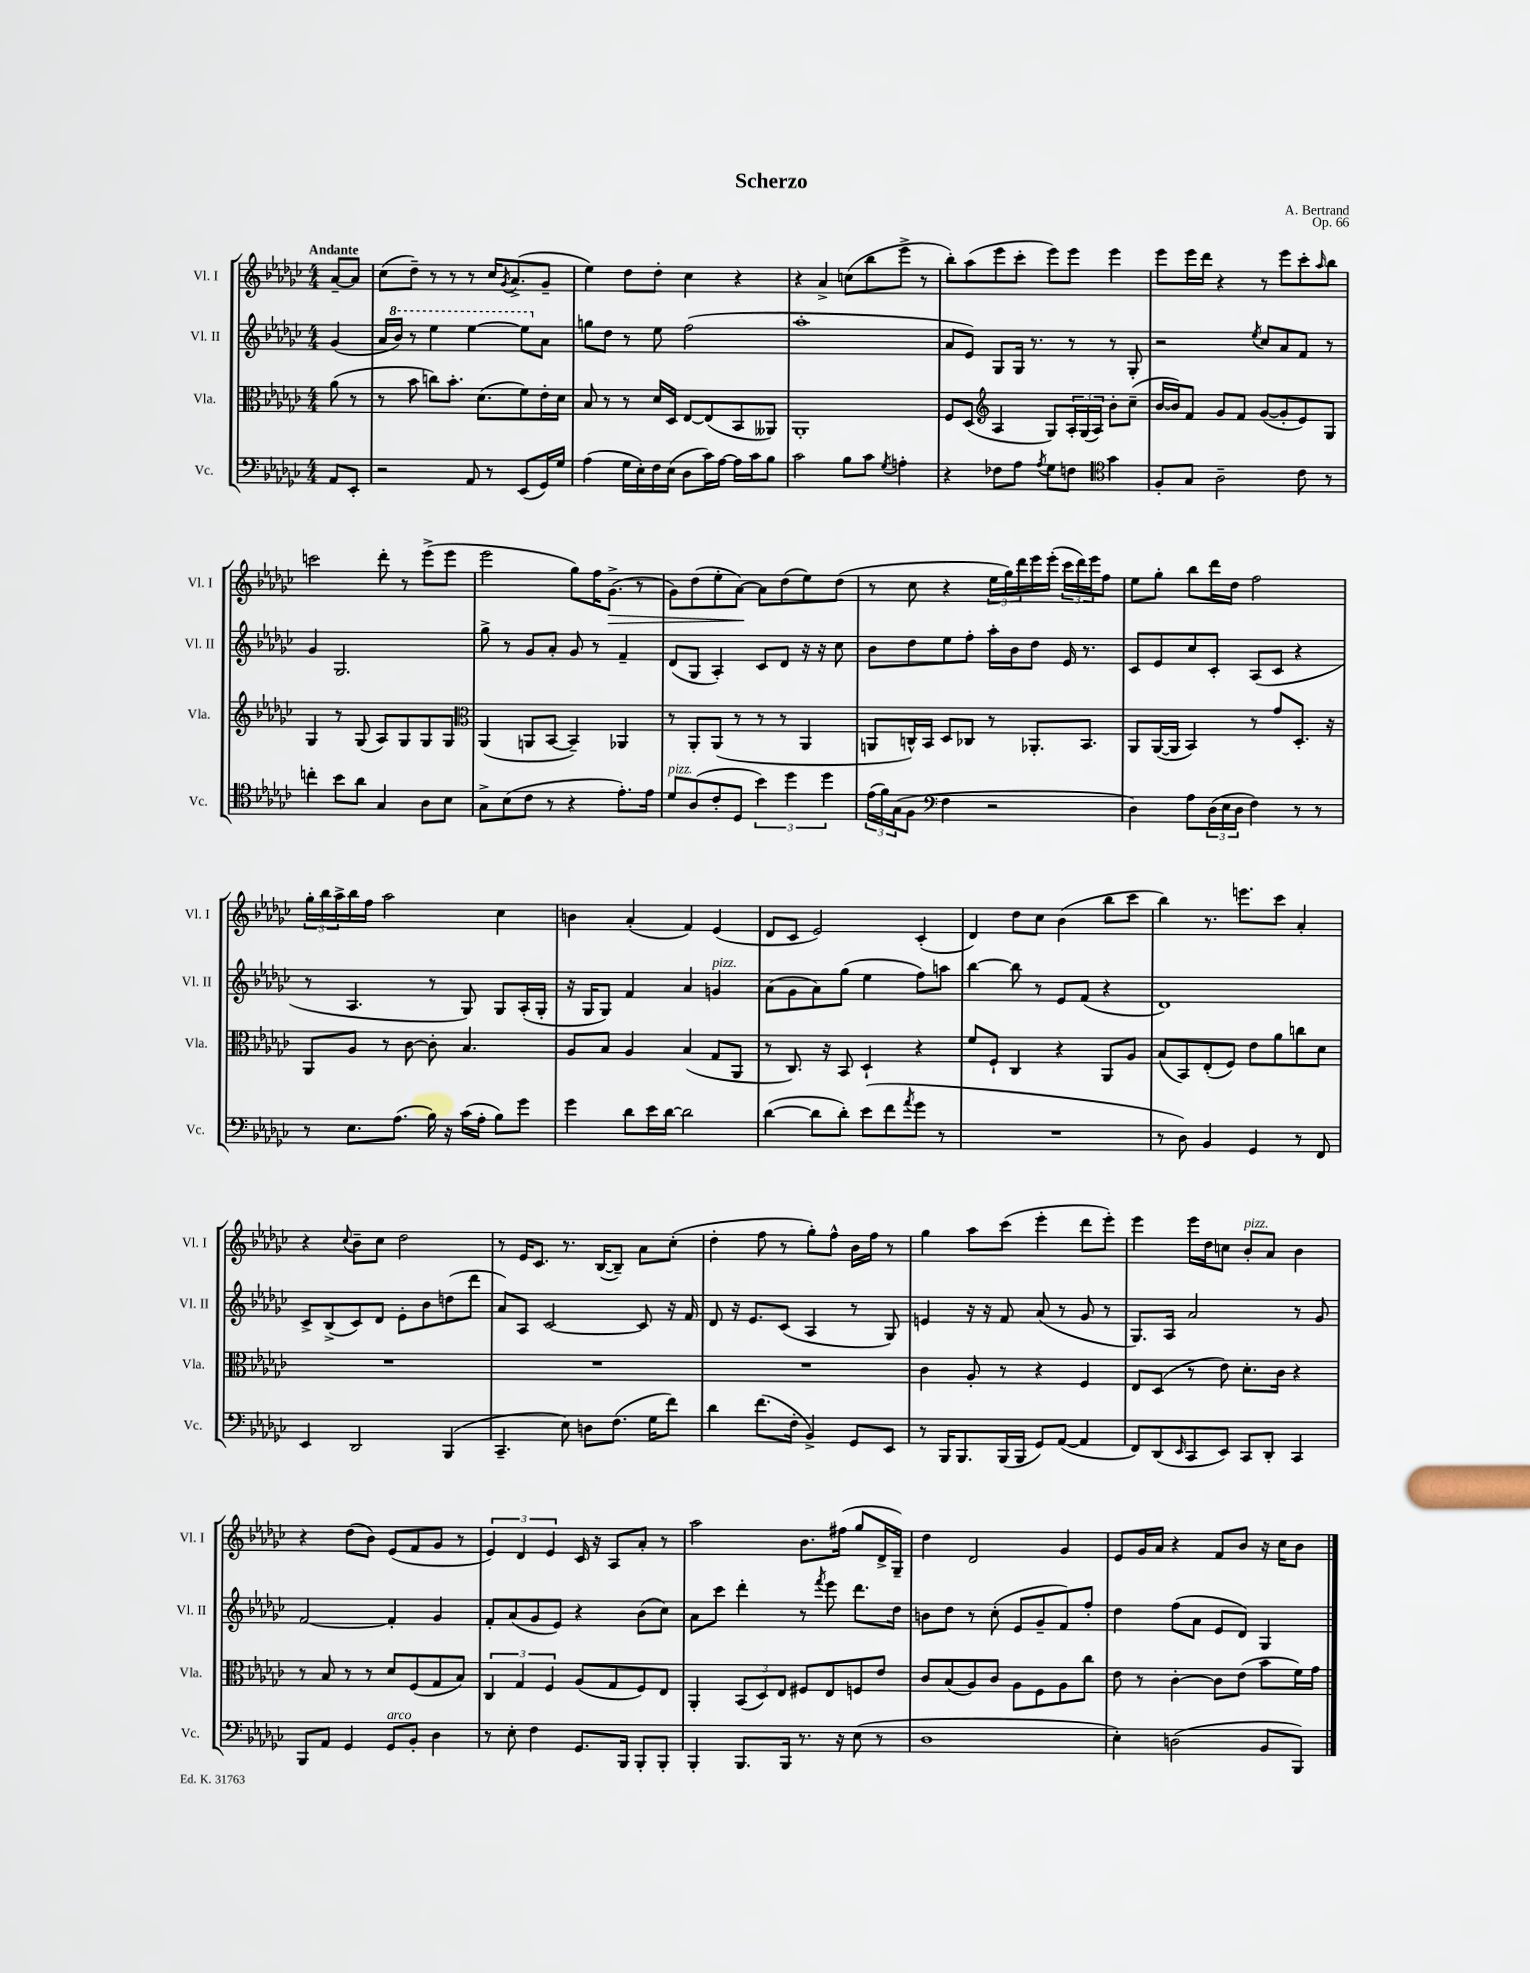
\header { title = "Scherzo" composer = "A. Bertrand" opus = "Op. 66" }
<<
\new StaffGroup <<
\new Staff = "s0" \with { instrumentName = "Vl. I" shortInstrumentName = "Vl. I" } {
    \clef treble \key ges \major \numericTimeSignature \time 4/4 \partial 4 \tempo "Andante"
    aes'8~-- aes'8 |
    ces''8( des''8--) r8 r8 r8 ces''16 \acciaccatura { ges'8 } aes'8.->( ges'8-- |
    ees''4) des''8 des''8-. ces''4 r4 |
    r4 aes'4-> c''8( bes''8 ees'''8-> r8 |
    bes''8-.) aes''8( ees'''8 ces'''8-. ees'''8) ees'''8 ees'''4 |
    ees'''8 ees'''16 des'''16 r4 r8 ees'''8 ces'''8-. \grace { aes''16 } bes''8 |
    c'''2 des'''8-. r8 ees'''8->( ees'''8 |
    ees'''2 ges''8) f''16 ges'8.->\>( r8 |
    ges'8) des''8( ees''8-. aes'8~\!) aes'8 des''8( ees''8) des''8( |
    r8 ces''8 r4 \tuplet 3/2 { ees''16 ges''16) des'''16 } ees'''16 ees'''16-.( \tuplet 3/2 { ces'''16 des'''16) ees'''16 } f''8 |
    ees''8 ges''8-. bes''8 des'''16 des''16 f''2 |
    \tuplet 3/2 { ges''16-. bes''16 aes''16-> } bes''16 f''16 aes''2 ces''4 |
    b'4 aes'4-.( f'4) ees'4( |
    des'8 ces'8 ees'2) ces'4-.( |
    des'4) des''8 ces''8 bes'4( bes''8 ces'''8 |
    bes''4) r8. e'''8. ces'''8 aes'4-. |
    r4 \appoggiatura { ces''8 } bes'8-- ces''8 des''2 |
    r8 ees'16 ces'8. r8. bes16~( bes8--) aes'8 ces''8-.( |
    des''4-. f''8 r8 ges''8-.) f''8-^ bes'16 f''16 r8 |
    ges''4 aes''8 ces'''8( ees'''4-. des'''8 ees'''8-.) |
    ees'''4 ees'''16 des''16 c''8 bes'8-.^\markup { \italic "pizz." } aes'8 bes'4 |
    r4 des''8( bes'8) ees'8( f'8 ges'8 r8 |
    \tuplet 3/2 { ees'4) des'4 ees'4 } ces'16 r16 aes8 aes'8-. r8 |
    aes''2 bes'8. fis''16( ges''8 des'16-> ges16--) |
    des''4 des'2 ges'4 |
    ees'8 ges'16 aes'16 r4 f'8 bes'8 r16 ces''16 bes'8 \bar "|." |
}
\new Staff = "s1" \with { instrumentName = "Vl. II" shortInstrumentName = "Vl. II" } {
    \clef treble \key ges \major \numericTimeSignature \time 4/4 \partial 4
    ges'4( |
    aes'16 \ottava #1 bes''16) r8 ees'''4 ees'''4~ ees'''8 \ottava #0 aes'8 |
    g''8 des''8 r8 ees''8 f''2( |
    aes''1-. |
    aes'8 ees'8) ges8 ges16 r8. r8 r8 ges8-. |
    r2 \acciaccatura { ees''8 } ces''8 aes'8 f'8 r8 |
    ges'4 ges2. |
    ges''8-> r8 ges'8 aes'8-. ges'8 r8 f'4-- |
    des'8( ges8 aes4-.) ces'8 des'8 r16 r16 ces''8 |
    bes'8 des''8 ees''8 f''8-. aes''16-. bes'16 des''8 ees'16 r8. |
    ces'8 ees'8 ces''8 ces'8-. aes8( ces'8 r4 |
    r8 aes4. r8 ges8) ges8 aes16-.( ges16-. |
    r16 ges16 ges8) f'4 aes'4 g'4^\markup { \italic "pizz." } |
    aes'8( ges'8 aes'8) ges''8( ees''4 f''8) a''8 |
    bes''4~ bes''8 r8 ees'8 f'8( r4 |
    des'1) |
    ces'8-> bes8->( ces'8) des'8 ees'8-. bes'8 d''8( des'''8 |
    aes'8) aes8 ces'2~ ces'8 r16 f'16 |
    des'8 r16 ees'8. ces'8( aes4 r8 ges8) |
    e'4 r16 r16 f'8 aes'8( r8 ges'8 r8 |
    ges8.) aes16 aes'2 r8 ges'8 |
    f'2~ f'4-. ges'4 |
    f'8-. aes'8( ges'8 ees'8) r4 bes'8( ces''8) |
    aes'8 ces'''8 des'''4-. r8 \acciaccatura { f'''8 } ees'''8 des'''8. des''16 |
    b'8 des''8 r8 ces''8-.( ees'8 ges'8-- f'8) f''8-. |
    des''4 f''8( aes'8 ees'8 des'8) ges4 \bar "|." |
}
\new Staff = "s2" \with { instrumentName = "Vla." shortInstrumentName = "Vla." } {
    \clef alto \key ges \major \numericTimeSignature \time 4/4 \partial 4
    aes'8( r8 |
    r8 bes'8 c''8) bes'8.-. des'8.( f'8) ees'16-. des'16 |
    bes8 r8 r8 des'16 des16 ees8~ ees8( bes,8 aeses,8) |
    aes,1-. |
    f8 des8( \clef treble aes4 ges8) \tuplet 3/2 { aes16-. ges16( aes16) } bes'8-. ces''8--( |
    bes'16~ bes'16) f'8 ges'8 f'8 ges'8~( ges'8-. ees'8) ges8 |
    ges4 r8 ges8( aes8) ges8 ges8 ges8 |
    \clef alto aes,4( a,8 bes,8~ bes,4--) aes,4 |
    r8 aes,8-. aes,8( r8 r8 r8 aes,4 |
    a,8 c16-^) bes,16 des8 ces8 r8 aes,8.-. bes,8. |
    aes,8 aes,16~( aes,16 bes,4) r8 ges'8 des8.-. r16 |
    aes,8 aes8 r8 ces'8~ ces'8-. bes4. |
    aes8 bes8 aes4 bes4( ges8 aes,8 |
    r8 ces8.) r16 bes,8 des4-! r4 |
    f'8 f8-! ces4 r4 aes,8 aes8 |
    bes8( bes,8) ees8-.( f8) ees'8 aes'8 c''8 des'8 |
    R1 |
    R1 |
    R1 |
    ces'4 aes8-. r8 r4 f4 |
    ees8 des8( r8 ees'8) des'8.-. ces'16 r4 |
    r8 bes8 r8 r8 des'8 f8( ges8 bes8) |
    \tuplet 3/2 { ces4 ges4 f4 } aes8( ges8 f8) ees8 |
    aes,4-. \tuplet 3/2 { bes,8( des8) ees8 } fis8 ees8 f8 ees'8 |
    ces'8 bes8( aes8) ces'8 aes8 f8 aes8 ces''8 |
    ees'8 r8 ces'4~-. ces'8 ees'8( bes'8 f'16) ges'16 \bar "|." |
}
\new Staff = "s3" \with { instrumentName = "Vc." shortInstrumentName = "Vc." } {
    \clef bass \key ges \major \numericTimeSignature \time 4/4 \partial 4
    aes,8 ees,8-. |
    r2 aes,8 r8 ees,8( ges,16) ges16 |
    aes4( ges16 ees16-.) f16 ees16( des8 ces'16) aes16~ aes16 ces'16 bes8 |
    ces'2 bes8 ces'8 \acciaccatura { ges8 } a4-. |
    r4 fes8 aes8 \acciaccatura { aes8 } ges8 f8 \clef tenor ges'4 |
    f8-. ges8 aes2-- ces'8 r8 |
    c''4-. bes'8 aes'8 ges4 aes8 bes8 |
    ges8-> bes8( ces'8 r8 r4 ees'8.-.) ees'16 |
    des'8^\markup { \italic "pizz." } aes8( ces'8-. des8 \tuplet 3/2 { bes'4) des''4 des''4 } |
    \tuplet 3/2 { ees'16( f'16) ges16( } f8 \clef bass f4 r2 |
    des4) aes8 \tuplet 3/2 { des16( ees16 des16 } f4) r8 r8 |
    r8 ees8. aes8.( bes16) r16 ces'16( aes16-. bes8) ges'8 |
    ges'4 des'8 ees'16 des'16~ des'2 |
    des'4~( des'8 des'8-.) ees'8( f'8 \acciaccatura { aes'8 } ges'8 r8 |
    R1 |
    r8 des8) bes,4 ges,4 r8 f,8 |
    ees,4 des,2 bes,,4( |
    ces,4.-- ees8) d8 f8.( ges16 f'8) |
    des'4 f'8.( f16-. bes,4->) ges,8 ees,8 |
    r8 bes,,16 bes,,8. bes,,16( bes,,16 ges,8) aes,8~( aes,4 |
    f,8) des,8( \grace { ees,16 } ces,8 ees,8) ces,8 des,8-. ces,4 |
    bes,,8 aes,8 ges,4 ges,8^\markup { \italic "arco" } bes,8-. des4 |
    r8 ees8-. f4 ges,8. bes,,16 bes,,8-. bes,,8-. |
    bes,,4-. bes,,8. bes,,16 r8. r16 ees8( r8 |
    des1 |
    ees4-.) d2( bes,8 bes,,8) \bar "|." |
}
>>
>>
\layout { \context { \Score \remove "Bar_number_engraver" } }
